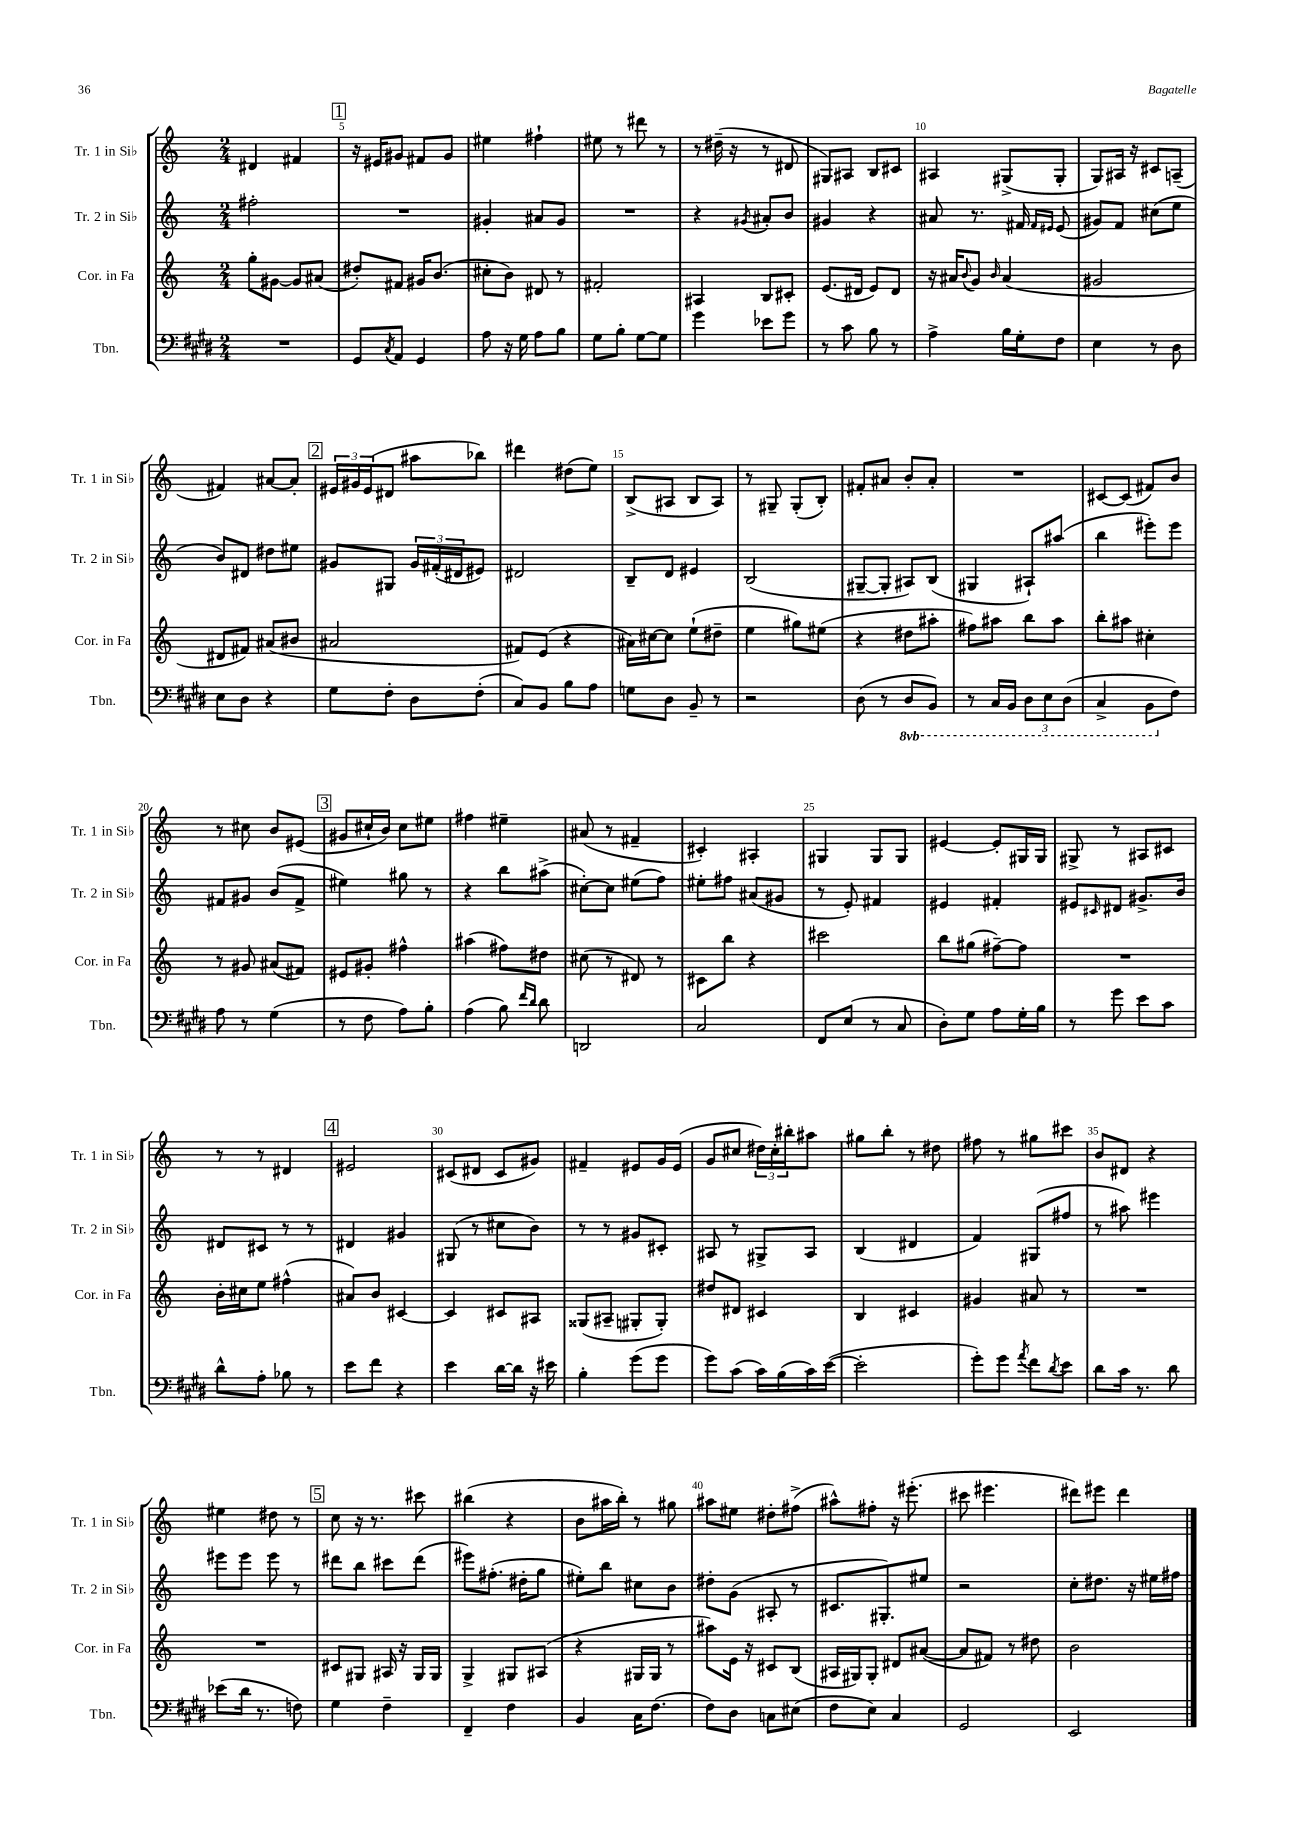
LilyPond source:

<<
\new StaffGroup <<
\new Staff = "s0" \with { instrumentName = "Tr. 1 in Sib" shortInstrumentName = "Tr. 1 in Sib" } {
    \clef treble \key c \major \numericTimeSignature \time 2/4
    dis'4 fis'4 |
    \mark \markup { \box "1" } r16 eis'16 gis'8 fis'8 gis'8 |
    eis''4 fis''4-! |
    eis''8 r8 dis'''8 r8 |
    r8 dis''16--( r16 r8 dis'8 |
    gis8) ais8 b8 cis'8 |
    ais4 gis8->( gis8-. |
    g8) ais16 r16 cis'8 a8--( |
    fis'4) ais'8~ ais'8-. |
    \mark \markup { \box "2" } \tuplet 3/2 { eis'16 gis'16 eis'16( } dis'8 ais''8 bes''8) |
    dis'''4 dis''8( e''8) |
    b8->( ais8 b8 ais8) |
    r8 gis8-- gis8-.( b8-.) |
    fis'8-. ais'8 b'8-. ais'8-. |
    R2 |
    cis'8~ cis'8( fis'8) b'8 |
    r8 cis''8 b'8 eis'8( |
    \mark \markup { \box "3" } gis'8 cis''16-! b'16) cis''8 eis''8 |
    fis''4 eis''4-- |
    ais'8( r8 fis'4-- |
    cis'4-.) ais4-. |
    gis4 gis8 gis8 |
    eis'4~ eis'8-. gis16 gis16 |
    gis8-> r8 ais8 cis'8 |
    r8 r8 dis'4 |
    \mark \markup { \box "4" } eis'2 |
    cis'8( dis'8 cis'8 gis'8) |
    fis'4-- eis'8 g'16 eis'16( |
    g'8 cis''8 \tuplet 3/2 { dis''16) cis''16-. bis''16-. } ais''8 |
    gis''8 b''8-. r8 dis''8 |
    fis''8 r8 gis''8 cis'''8 |
    b'8 dis'8 r4 |
    eis''4 dis''8 r8 |
    \mark \markup { \box "5" } c''8 r16 r8. cis'''8 |
    bis''4( r4 |
    b'8 ais''16 b''16-.) r8 gis''8 |
    ais''8 eis''8 dis''8-. fis''8->( |
    ais''8-^) fis''8-. r16 eis'''8.-.( |
    cis'''8 eis'''4. |
    dis'''8) eis'''8 dis'''4 \bar "|." |
}
\new Staff = "s1" \with { instrumentName = "Tr. 2 in Sib" shortInstrumentName = "Tr. 2 in Sib" } {
    \clef treble \key c \major \numericTimeSignature \time 2/4
    fis''2-. |
    \mark \markup { \box "1" } R2 |
    gis'4-. ais'8 gis'8 |
    R2 |
    r4 \acciaccatura { gis'8 } ais'8-. b'8 |
    gis'4 r4 |
    ais'8 r8. fis'16 \grace { fis'16 eis'16 } eis'8( |
    gis'8) f'8 cis''8( e''8 |
    b'8) dis'8 dis''8 eis''8 |
    \mark \markup { \box "2" } gis'8 gis8 \tuplet 3/2 { gis'16 fis'16-.( dis'16 } eis'8) |
    dis'2 |
    b8-- d'8 eis'4 |
    b2( |
    gis8~-- gis8-. ais8) b8( |
    gis4 ais8-!) ais''8( |
    b''4 eis'''8-.) eis'''8 |
    fis'8 gis'8 b'8( fis'8-> |
    \mark \markup { \box "3" } eis''4) gis''8 r8 |
    r4 b''8 ais''8->( |
    cis''8~-.) cis''8 eis''8( f''8) |
    eis''8-. fis''8 ais'8( gis'8 |
    r8 e'8-.) fis'4 |
    eis'4 fis'4-. |
    eis'8 \grace { cis'16 } dis'8 gis'8.-> b'16 |
    dis'8 cis'8 r8 r8 |
    \mark \markup { \box "4" } dis'4 gis'4 |
    gis8( r8 cis''8 b'8) |
    r8 r8 gis'8 cis'8-. |
    ais8 r8 gis8-> ais8 |
    b4( dis'4 |
    f'4) gis8( fis''8 |
    r8 ais''8) eis'''4 |
    eis'''8 eis'''8 eis'''8 r8 |
    \mark \markup { \box "5" } dis'''8 b''8 cis'''8 dis'''8( |
    eis'''8) fis''8.-.( dis''16-. g''8 |
    eis''8-.) b''8 cis''8 b'8 |
    dis''8-. g'8( ais8-. r8 |
    cis'8. gis8.-.) eis''8 |
    r2 |
    c''8-. dis''8. r16 eis''16 fis''16 \bar "|." |
}
\new Staff = "s2" \with { instrumentName = "Cor. in Fa" shortInstrumentName = "Cor. in Fa" } {
    \clef treble \key c \major \numericTimeSignature \time 2/4
    g''8-. gis'8~ gis'8 ais'8( |
    \mark \markup { \box "1" } dis''8-.) fis'8 gis'16 b'8.( |
    cis''8-. b'8) dis'8 r8 |
    fis'2-. |
    ais4 b8 cis'8-. |
    e'8.( dis'16 e'8) dis'8 |
    r16 ais'16 \appoggiatura { b'8 } g'8 \grace { b'16 } ais'4( |
    gis'2 |
    dis'8 fis'8) ais'8( bis'8 |
    \mark \markup { \box "2" } ais'2 |
    fis'8) e'8( r4 |
    ais'16) cis''16~ cis''8 e''8-!( dis''8-- |
    e''4 gis''8) eis''8( |
    r4 dis''8 ais''8-. |
    fis''8) ais''8 b''8 ais''8 |
    b''8-. ais''8 cis''4-. |
    r8 gis'8 ais'8( fis'8) |
    \mark \markup { \box "3" } eis'8 gis'8-. fis''4-^ |
    ais''4( fis''8) dis''8 |
    cis''8( r8 dis'8) r8 |
    cis'8 b''8 r4 |
    cis'''2 |
    b''8 gis''8( fis''8~--) fis''8 |
    R2 |
    b'16-. cis''16 e''8 fis''4-^( |
    \mark \markup { \box "4" } ais'8) b'8 cis'4~ |
    cis'4 cis'8 ais8 |
    gisis8( ais8-- gis8-. gis8-.) |
    dis''8 dis'8 cis'4 |
    b4 cis'4 |
    gis'4 ais'8 r8 |
    R2 |
    R2 |
    \mark \markup { \box "5" } cis'8 gis8 ais16 r16 gis16 gis16 |
    g4-> gis8 ais8( |
    r4 gis16 gis16 r8 |
    ais''8) e'16 r16 cis'8 b8( |
    ais16 gis16) gis8-. dis'8 ais'8~( |
    ais'8 fis'8) r8 dis''8 |
    b'2 \bar "|." |
}
\new Staff = "s3" \with { instrumentName = "Tbn." shortInstrumentName = "Tbn." } {
    \clef bass \key e \major \numericTimeSignature \time 2/4 \set Staff.ottavationMarkups = #ottavation-simple-ordinals
    R2 |
    \mark \markup { \box "1" } gis,8 \acciaccatura { cis8 } a,8 gis,4 |
    a8 r16 gis16 a8 b8 |
    gis8 b8-. gis8~ gis8 |
    gis'4 ees'8 gis'8 |
    r8 cis'8 b8 r8 |
    a4-> b16 gis16-. fis8 |
    e4 r8 dis8 |
    e8 dis8 r4 |
    \mark \markup { \box "2" } gis8 fis8-. dis8 fis8-.( |
    cis8) b,8 b8 a8 |
    g8 dis8 b,8-- r8 |
    r2 |
    dis8( r8 \ottava #-1 dis,8 b,,8) |
    r8 cis,16 b,,16 \tuplet 3/2 { dis,8 e,8 dis,8( } |
    cis,4-> b,,8 \ottava #0 fis8) |
    a8 r8 gis4( |
    \mark \markup { \box "3" } r8 fis8 a8) b8-. |
    a4( b8) \grace { fis'16 dis'16 } dis'8 |
    d,2 |
    cis2 |
    fis,8 e8( r8 cis8 |
    dis8-.) gis8 a8 gis16-. b16 |
    r8 gis'8 e'8 cis'8 |
    dis'8-^ a8-. bes8 r8 |
    \mark \markup { \box "4" } e'8 fis'8 r4 |
    e'4 dis'16~ dis'16 r16 eis'16 |
    b4-. gis'8( gis'8 |
    gis'8) cis'8( cis'16) b16( cis'16) e'16~( |
    e'2-. |
    gis'8-.) gis'8 \acciaccatura { a'8 } fis'8 \acciaccatura { dis'8 } e'8 |
    dis'8 cis'16 r8. dis'8 |
    ees'8( dis'16 r8. f8) |
    \mark \markup { \box "5" } gis4 fis4-- |
    fis,4-- fis4 |
    b,4 cis16 fis8.( |
    fis8) dis8 c8 eis8( |
    fis8 e8) cis4 |
    gis,2 |
    e,2 \bar "|." |
}
>>
>>
\layout { \context { \Score currentBarNumber = #4 \override BarNumber.break-visibility = ##(#f #t #t) barNumberVisibility = #(every-nth-bar-number-visible 5) } }
